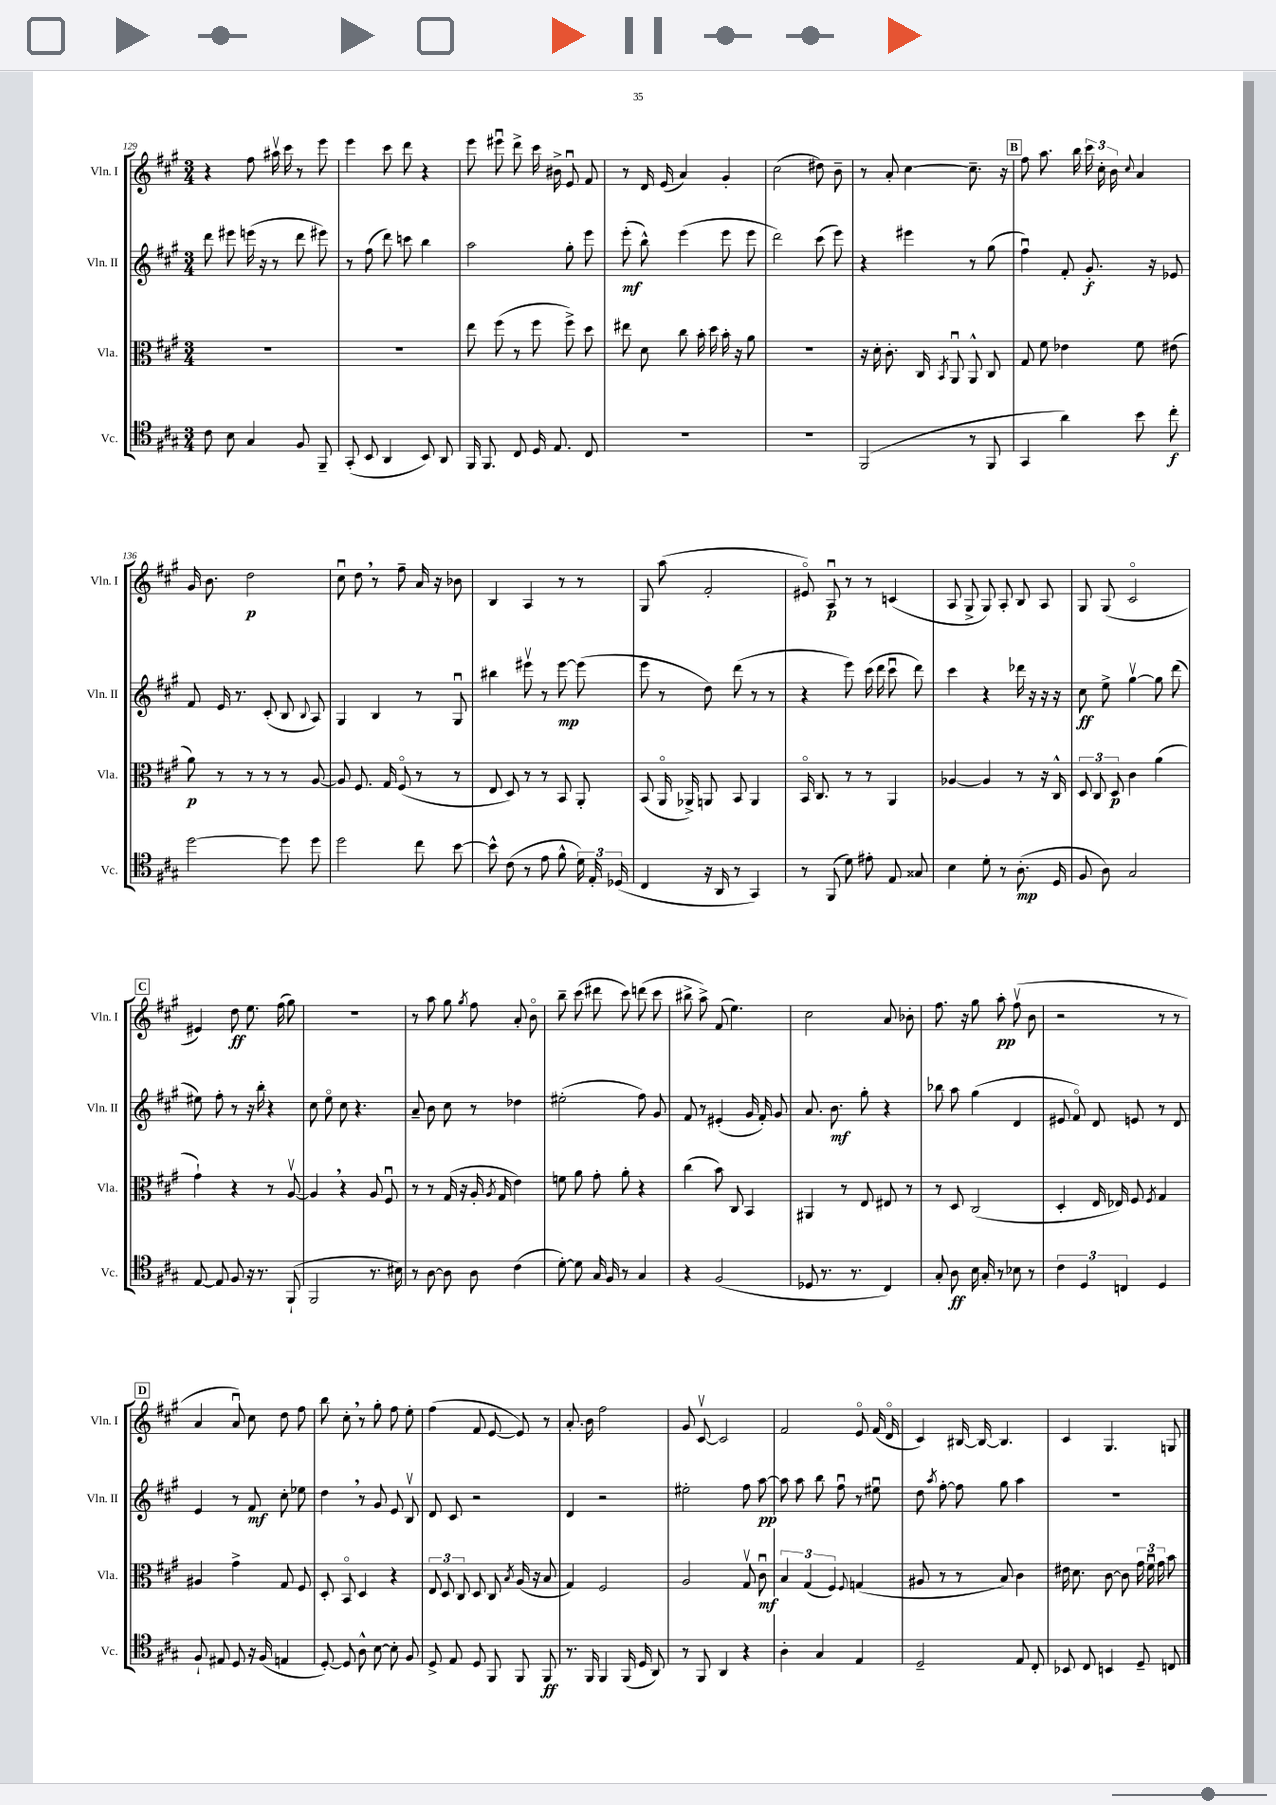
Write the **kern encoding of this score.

**kern	**dynam	**kern	**dynam	**kern	**dynam	**kern	**dynam
*part4	*part4	*part3	*part3	*part2	*part2	*part1	*part1
*staff4	*staff4	*staff3	*staff3	*staff2	*staff2	*staff1	*staff1
*I"Vc.	*	*I"Vla.	*	*I"Vln. II	*	*I"Vln. I	*
*I'Vc.	*	*I'Vla.	*	*I'Vln. II	*	*I'Vln. I	*
*clefC4	*	*clefC3	*	*clefG2	*	*clefG2	*
*k[f#c#g#]	*	*k[f#c#g#]	*	*k[f#c#g#]	*	*k[f#c#g#]	*
*M3/4	*	*M3/4	*	*M3/4	*	*M3/4	*
=129	=129	=129	=129	=129	=129	=129	=129
8c#\	.	2.r	.	8ddd\	.	4r	.
8B\	.	.	.	8eee#X\	.	.	.
4G#/	.	.	.	(16eeen\	.	8ff#\	.
.	.	.	.	16r	.	.	.
.	.	.	.	8r	.	16aa#Xv\	.
.	.	.	.	.	.	16ccc#\	.
8F#/	.	.	.	8ddd\	.	8r	.
8FF#~/	.	.	.	8eee#X\)	.	8eee\	.
=130	=130	=130	=130	=130	=130	=130	=130
(8GG#'/	.	2.r	.	8r	.	4eee\	.
8BB/	.	.	.	(8ff#\	.	.	.
4AA/	.	.	.	8ddd\)	.	8ccc#\	.
.	.	.	.	8cccn\	.	8ddd\	.
8BB/)	.	.	.	4bb\	.	4r	.
8AA/	.	.	.	.	.	.	.
=131	=131	=131	=131	=131	=131	=131	=131
16FF#/	.	8ee\	.	2aa\	.	8eee\	.
8.FF#/	.	.	.	.	.	.	.
.	.	(8ff#\	.	.	.	8eee#Xu\	.
8C#/	.	8r	.	.	.	8ddd^\	.
16D/	.	8ff#\	.	.	.	16ccc#\	.
8.E/	.	.	.	.	.	16b#X^\	.
.	.	8ff#^\)	.	8gg#'\	.	8eu/	.
8C#/	.	8dd\	.	8eee\	.	8f#/	.
=132	=132	=132	=132	=132	=132	=132	=132
2.r	.	8ee#X\	.	(8eee'\	mf	8r	.
.	.	8d\	.	8bb^^\)	.	16d/	.
.	.	.	.	.	.	(16e/	.
.	.	8cc#\	.	(4eee\	.	4a/)	.
.	.	16b'\	.	.	.	.	.
.	.	16dd\	.	.	.	.	.
.	.	16b'\	.	8eee\	.	4g#'/	.
.	.	16r	.	.	.	.	.
.	.	8a\	.	8eee\	.	.	.
=133	=133	=133	=133	=133	=133	=133	=133
2.r	.	2.r	.	2ddd\)	.	(2cc#\	.
.	.	.	.	(8ccc#\	.	8dd#X\)	.
.	.	.	.	8eee\)	.	8b~\	.
=134	=134	=134	=134	=134	=134	=134	=134
(2FF#/	.	16r	.	4r	.	8r	.
.	.	16d'\	.	.	.	.	.
.	.	8.c#'\	.	.	.	8a'/	.
.	.	.	.	4eee#X\	.	[4cc#\	.
.	.	16C#/	.	.	.	.	.
.	.	8qBB/	.	.	.	.	.
.	.	8AAu/	.	.	.	.	.
8r	.	8AA^^/	.	8r	.	8.cc#~\]	.
8FF#/	.	8C#/	.	(8gg#\	.	.	.
.	.	.	.	.	.	16r	.
!!LO:REH:place=s1:t=B
=135	=135	=135	=135	=135	=135	=135	=135
4GG#/	.	8G#/	.	4ff#u\)	.	8ff#\	.
.	.	8f#\	.	.	.	8.aa\	.
4a\)	.	4e-X\	.	8f#'/	.	.	.
.	.	.	.	.	.	16bb\	.
.	.	.	.	8.g#'/	f	24ccc#\	.
.	.	.	.	.	.	24cc#'\	.
.	.	.	.	.	.	24b\	.
.	.	.	.	.	.	8qqcc#/	.
8b\	.	8f#\	.	.	.	4a/	.
.	.	.	.	16r	.	.	.
8cc#'\	f	(8e#X\	.	8e-X/	.	.	.
!!LO:LB:g=z
=136	=136	=136	=136	=136	=136	=136	=136
[2dd\	.	8a\)	p	8f#/	.	16g#/	.
.	.	.	.	.	.	8.b\	.
.	.	8r	.	16e/	.	.	.
.	.	.	.	8.r	.	.	.
.	.	8r	.	.	.	2dd\	p
.	.	8r	.	(8c#'/	.	.	.
8dd\]	.	8r	.	8B/	.	.	.
.	.	.	.	8qqB/	.	.	.
8dd\	.	[8A/	.	8A/)	.	.	.
=137	=137	=137	=137	=137	=137	=137	=137
2dd\	.	8A/]	.	4G#/	.	8cc#u\	.
.	.	8.F#/	.	.	.	8dd,\	.
.	.	.	.	4B/	.	8r	.
.	.	16G#/	.	.	.	.	.
.	.	(8F#/	.	.	.	8ff#~\	.
8cc#\	.	8r	.	8r	.	16a/	.
.	.	.	.	.	.	16r	.
[8b\	.	8r	.	8G#u/	.	8b-X\	.
=138	=138	=138	=138	=138	=138	=138	=138
8b^^\]	.	8E/	.	4bb#X\	.	4B/	.
(8c#\	.	8D/)	.	.	.	.	.
8r	.	8r	.	8eee#Xv\	.	4A/	.
8e\	.	8r	.	8r	.	.	.
8f#^^\	.	8BB/	.	[8eee#\	mp	8r	.
24d\)	.	8AA'/	.	(8eee#\]	.	8r	.
24E'/	.	.	.	.	.	.	.
(24D-X/	.	.	.	.	.	.	.
=139	=139	=139	=139	=139	=139	=139	=139
4C#/	.	(8BB/	.	8eee\	.	8G#/	.
.	.	16AA/	.	8r	.	(8aa\	.
.	.	16AA-X^/)	.	.	.	.	.
16r	.	8AAn/	.	8dd\)	.	2f#'/	.
16AA/	.	.	.	.	.	.	.
8r	.	8BB/	.	(8ddd\	.	.	.
4GG#/)	.	4AA/	.	8r	.	.	.
.	.	.	.	8r	.	.	.
=140	=140	=140	=140	=140	=140	=140	=140
8r	.	16BB/	.	4r	.	8e#X/)	.
.	.	8.C#/	.	.	.	.	.
(8FF#/	.	.	.	.	.	8Au/	p
8d\)	.	8r	.	8eee\)	.	8r	.
8e#X'\	.	8r	.	(16ccc#\	.	8r	.
.	.	.	.	16ddd\	.	.	.
8E/	.	4AA/	.	8ccc#u\	.	(4cn/	.
8G##X/	.	.	.	8ddd\)	.	.	.
=141	=141	=141	=141	=141	=141	=141	=141
4B\	.	[4A-X/	.	4ccc#\	.	8A/	.
.	.	.	.	.	.	8G#^/	.
8d'\	.	4A-/]	.	4r	.	8G#/)	.
8r	.	.	.	.	.	8A'/	.
(8.A'\	mp	8r	.	16ddd-X\	.	8B/	.
.	.	.	.	16r	.	.	.
.	.	16r	.	16r	.	8A/	.
16D/	.	16C#^^/	.	16r	.	.	.
=142	=142	=142	=142	=142	=142	=142	=142
8F#/	.	12D/	.	8cc#\	ff	8G#/	.
.	.	12C#/	.	.	.	.	.
8A\)	.	.	.	8ee^\	.	(8G#/	.
.	.	12D/	p	.	.	.	.
2G#/	.	4c#\	.	[4gg#v\	.	2c#/	.
.	.	(4a\	.	8gg#\]	.	.	.
.	.	.	.	(8ddd\	.	.	.
!!LO:LB:g=z
!!LO:REH:place=s1:t=C
=143	=143	=143	=143	=143	=143	=143	=143
[8E/	.	4g#`\)	.	8ee#X\)	.	4e#X/)	.
8E/]	.	.	.	8ff#'\	.	.	.
8F#/	.	4r	.	8r	.	8dd\	ff
16r	.	.	.	16r	.	8.ee\	.
8.r	.	.	.	16bb'\	.	.	.
.	.	8r	.	4r	.	.	.
.	.	.	.	.	.	(16ff#\	.
(8FF#`/	.	[8Av/	.	.	.	8gg#\)	.
=144	=144	=144	=144	=144	=144	=144	=144
2FF#/	.	4A,/]	.	8cc#\	.	2.r	.
.	.	.	.	8ee\	.	.	.
.	.	4r	.	8cc#\	.	.	.
.	.	.	.	4.r	.	.	.
8.r	.	8A/	.	.	.	.	.
.	.	8F#u/	.	.	.	.	.
16B#X\)	.	.	.	.	.	.	.
=145	=145	=145	=145	=145	=145	=145	=145
8r	.	8r	.	8a~/	.	8r	.
[8A\	.	8r	.	8b\	.	8aa\	.
8A\]	.	(16G#/	.	8cc#\	.	8gg#\	.
.	.	16r	.	.	.	.	.
.	.	.	.	.	.	8qgg#/	.
8A\	.	16A'/	.	8r	.	8ff#\	.
.	.	8qA/	.	.	.	.	.
.	.	16G#/	.	.	.	.	.
(4c#\	.	4e\)	.	4dd-X\	.	8a'/	.
.	.	.	.	.	.	8b\	.
=146	=146	=146	=146	=146	=146	=146	=146
[8d'\)	.	8fn\	.	(2ee#X'\	.	8bb~\	.
8d\]	.	8a\	.	.	.	(8ccc#\	.
16G#/	.	8g#'\	.	.	.	8ddd#X\	.
16F#/	.	.	.	.	.	.	.
8r	.	8a'\	.	.	.	8ccc#\)	.
4G#/	.	4r	.	8ff#\)	.	(8dddn\	.
.	.	.	.	8g#/	.	8ccc#\	.
=147	=147	=147	=147	=147	=147	=147	=147
4r	.	(4cc#\	.	8f#/	.	8bb#X^\	.
.	.	.	.	8r	.	8aa^\)	.
(2F#/	.	8b\)	.	(4e#X'/	.	(8f#/	.
.	.	8C#/	.	.	.	4.ee\)	.
.	.	4BB/	.	16g#/	.	.	.
.	.	.	.	16f#'/)	.	.	.
.	.	.	.	8g#/	.	.	.
=148	=148	=148	=148	=148	=148	=148	=148
8D-X/	.	4AA#X/	.	8.a/	.	2cc#\	.
8.r	.	.	.	.	.	.	.
.	.	.	.	8.b\	mf	.	.
.	.	8r	.	.	.	.	.
8.r	.	.	.	.	.	.	.
.	.	8E/	.	8gg#'\	.	.	.
4C#/)	.	8E#X/	.	4r	.	8a/	.
.	.	8r	.	.	.	8b-X'\	.
=149	=149	=149	=149	=149	=149	=149	=149
8G#'/	.	8r	.	8bb-X\	.	8.ff#\	.
8A\	ff	8D/	.	8aa\	.	.	.
.	.	.	.	.	.	16r	.
16B\	.	(2C#/	.	(4gg#\	.	8gg#\	.
16G#'/	.	.	.	.	.	.	.
8r	.	.	.	.	.	8aa'\	pp
8B-X\	.	.	.	4d/	.	(8ff#v\	.
8r	.	.	.	.	.	8b\	.
=150	=150	=150	=150	=150	=150	=150	=150
6c#\	.	4D'/	.	8e#X/	.	2r	.
.	.	.	.	8f#/)	.	.	.
6D/	.	.	.	.	.	.	.
.	.	16E/	.	8d/	.	.	.
.	.	16E-X/)	.	.	.	.	.
6Cn/	.	.	.	.	.	.	.
.	.	8F#/	.	8en/	.	.	.
.	.	8qF#/	.	.	.	.	.
4D/	.	4G#/	.	8r	.	8r	.
.	.	.	.	8d/	.	8r	.
!!LO:LB:g=z
!!LO:REH:place=s1:t=D
=151	=151	=151	=151	=151	=151	=151	=151
8F#`/	.	4A#X/	.	4e/	.	4a/	.
8E#X/	.	.	.	.	.	.	.
8D/	.	4g#^\	.	8r	.	8au/)	.
16r	.	.	.	8f#/	mf	8cc#\	.
(16F#/	.	.	.	.	.	.	.
4En/	.	8G#/	.	8cc#'\	.	8dd\	.
.	.	8F#/	.	8ee-X\	.	8ff#\	.
=152	=152	=152	=152	=152	=152	=152	=152
[8D'/)	.	8D'/	.	4dd,\	.	8bb\	.
8D/]	.	8BB/	.	.	.	8cc#',\	.
8A^^\	.	4D/	.	8r	.	8r	.
[8B\	.	.	.	8g#/	.	8gg#'\	.
8B'\]	.	4r	.	8e/	.	8ff#\	.
8F#/	.	.	.	8Bv/	.	8ee'\	.
=153	=153	=153	=153	=153	=153	=153	=153
8D^/	.	12E/	.	8d/	.	(4ff#\	.
.	.	12D/	.	.	.	.	.
8E/	.	.	.	8c#/	.	.	.
.	.	12C#/	.	.	.	.	.
8D/	.	8D/	.	2r	.	8f#/	.
8FF#/	.	8C#/	.	.	.	[8e/	.
.	.	8qB/	.	.	.	.	.
8FF#/	.	(16A/	.	.	.	8e/])	.
.	.	16r	.	.	.	.	.
8FF#/	ff	8B/	.	.	.	8r	.
=154	=154	=154	=154	=154	=154	=154	=154
8.r	.	4G#/)	.	4d/	.	8.a'/	.
16FF#/	.	.	.	.	.	16b\	.
4FF#/	.	2F#/	.	2r	.	2ff#\	.
(16FF#/	.	.	.	.	.	.	.
16D/	.	.	.	.	.	.	.
8AA/)	.	.	.	.	.	.	.
=155	=155	=155	=155	=155	=155	=155	=155
8r	.	2A/	.	2ee#X'\	.	8g#/	.
8FF#/	.	.	.	.	.	[8c#v/	.
4AA/	.	.	.	.	.	2c#/]	.
4r	.	8G#v/	.	8ff#\	.	.	.
.	.	8c#u\	mf	[8aa\	pp	.	.
=156	=156	=156	=156	=156	=156	=156	=156
4A'\	.	6B/	.	8aa\]	.	2f#/	.
.	.	.	.	8aa\	.	.	.
.	.	(6G#/	.	.	.	.	.
4G#/	.	.	.	8bb\	.	.	.
.	.	6F#/)	.	.	.	.	.
.	.	.	.	8ff#u\	.	.	.
.	.	8qqF#/	.	.	.	.	.
4E/	.	(4Gn/	.	8r	.	8e/	.
.	.	.	.	8ee#Xu\	.	(16f#/	.
.	.	.	.	.	.	16d/	.
=157	=157	=157	=157	=157	=157	=157	=157
2D~/	.	8A#X/	.	8dd\	.	4c#/)	.
.	.	.	.	8qaa/	.	.	.
.	.	8r	.	[8ff#'\	.	.	.
.	.	8r	.	8ff#\]	.	[16B#X/	.
.	.	.	.	.	.	16B#/_	.
.	.	8B/)	.	8gg#\	.	4.B#/]	.
8E/	.	4c#\	.	4aa\	.	.	.
8C#'/	.	.	.	.	.	.	.
=158	=158	=158	=158	=158	=158	=158	=158
8BB-X/	.	16e#X\	.	2.r	.	4c#/	.
.	.	8.d\	.	.	.	.	.
8C#/	.	.	.	.	.	.	.
4BBn/	.	[8c#\	.	.	.	4.G#/	.
.	.	8c#\]	.	.	.	.	.
8D~/	.	24g#\	.	.	.	.	.
.	.	24f#u\	.	.	.	.	.
.	.	24g#\	.	.	.	.	.
8Cn/	.	8b\	.	.	.	8Gn/	.
==	==	==	==	==	==	==	==
*-	*-	*-	*-	*-	*-	*-	*-
